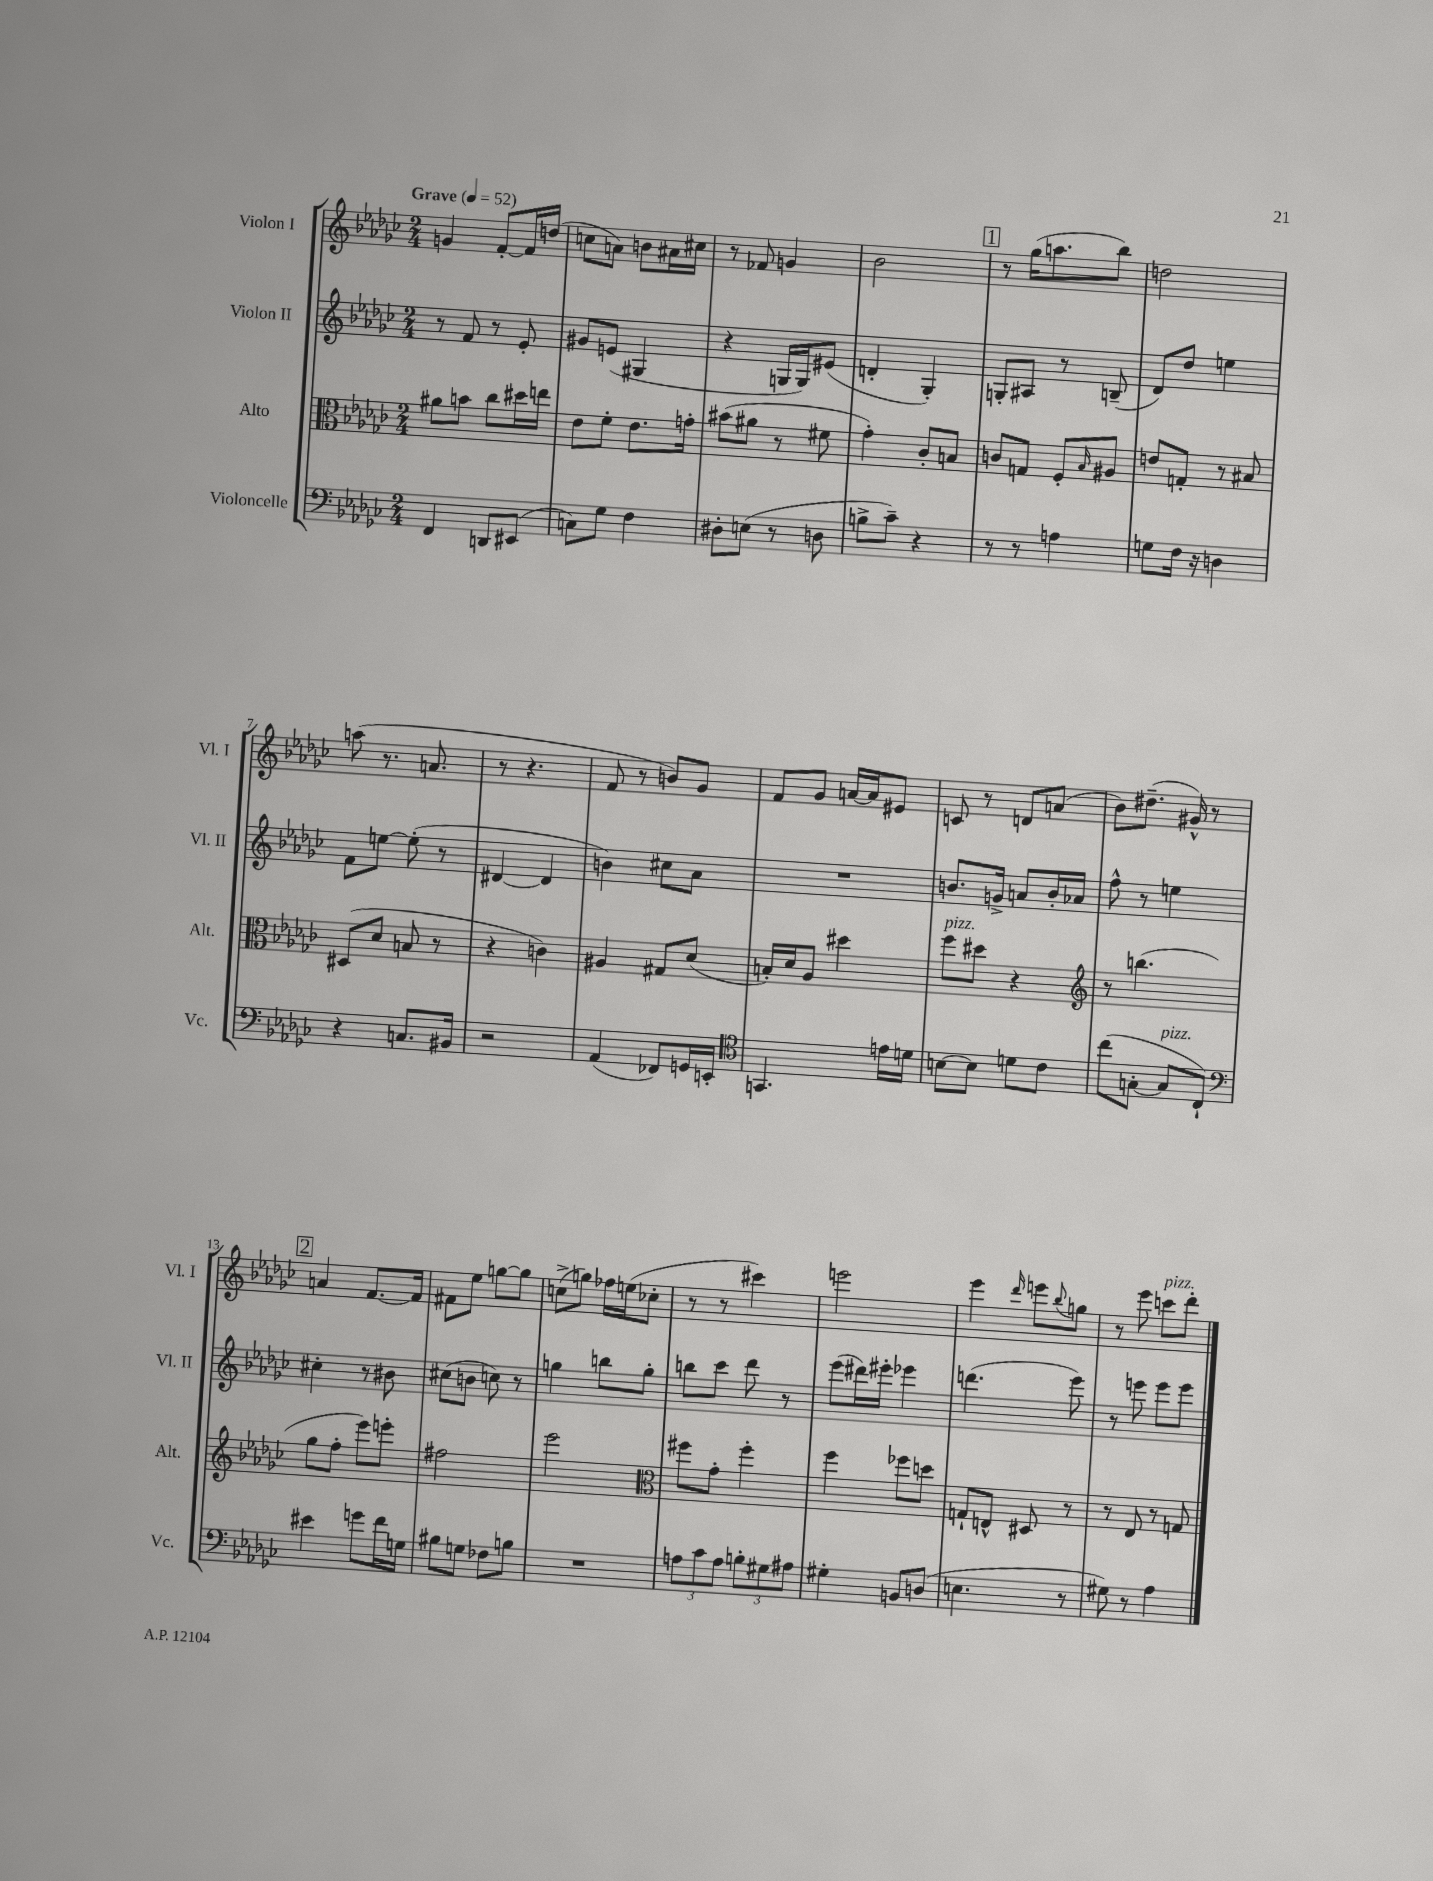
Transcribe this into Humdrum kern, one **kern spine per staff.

**kern	**kern	**kern	**kern
*part4	*part3	*part2	*part1
*staff4	*staff3	*staff2	*staff1
*I"Violoncelle	*I"Alto	*I"Violon II	*I"Violon I
*I'Vc.	*I'Alt.	*I'Vl. II	*I'Vl. I
*clefF4	*clefC3	*clefG2	*clefG2
*k[b-e-a-d-g-c-]	*k[b-e-a-d-g-c-]	*k[b-e-a-d-g-c-]	*k[b-e-a-d-g-c-]
*M2/4	*M2/4	*M2/4	*M2/4
*MM52	*MM52	*MM52	*MM52
=1	=1	=1	=1
!	!	!	!LO:TX:a:B:t=Grave
4FF/	8a#X\L	8r	4gn/
.	8bn\J	8f/	.
8DDn/L	8cc-\L	8r	[8f'/L
(8EE#X/J	16dd#X\L	8e-'/	16f/L]
.	16een\JJ	.	(16ddn/JJ
=2	=2	=2	=2
8Cn\L)	8e-\L	8g#X/L	8ccn\L
8G-\J	8f'\J	(8en/J	8an\J)
4F\	8.e-\L	4G#X/	8bn\L
.	.	.	16a#X\L
.	16gn'\Jk	.	16cc#X\JJ
=3	=3	=3	=3
8D#X'\L	(8b#X\L	4r	8r
(8En\J	8a#X\J	.	8f-X/
8r	8r	16Gn/LL	4gn/
.	.	16G/J)	.
8Dn\	8f#X\	(8e#X/J	.
=4	=4	=4	=4
8Bn^\L	4g-'\)	4dn'/	2b-\
8c-~\J)	.	.	.
4r	8c-'/L	4G-'/)	.
.	8Bn/J	.	.
!!LO:REH:place=s1:t=1
=5	=5	=5	=5
8r	8cn/L	8Gn'/L	8r
8r	8Gn/J	8A#X/J	(16gg-\KL
.	.	.	8.aan\
4An\	8F'/L	8r	.
.	16qqB-/	.	.
.	8A#X/J	(8Bn~/	8bb-\J)
=6	=6	=6	=6
8Gn\L	8en/L	8d-/L)	2ddn\
16F\Jk	8Gn'/J	8dd-/J	.
16r	.	.	.
4Dn\	8r	4een\	.
.	8B#X/	.	.
!!LO:LB:g=z
=7	=7	=7	=7
4r	(8D#X/L	8f\L	(8aan\
.	8d-/J	[8een\J	8.r
8.Cn/L	8Bn/	(8ee'\]	.
.	.	.	8.an/
.	8r	8r	.
16BB#X/Jk	.	.	.
=8	=8	=8	=8
2r	4r	[4d#X/	8r
.	.	.	4.r
.	4cn\)	4d#/]	.
=9	=9	=9	=9
(4AA-/	4A#X/	4bn\)	8f/
.	.	.	8r
8FF-X/L)	8G#X/L	8cc#X\L	8bn/L)
16GGn/L	(8d-/J	8a-\J	8g-/J
16EEn'/JJ	.	.	.
=10	=10	=10	=10
*clefC4	*	*	*
4.GGn/	16Bn'/LL)	2r	8f/L
.	16d-/J	.	.
.	8A-/J	.	8g-/J
.	4dd#X\	.	[16an/LL
.	.	.	16a/J]
16en\LL	.	.	8e#X/J
16dn\JJ	.	.	.
=11	=11	=11	=11
!	!LO:TX:a:i:t=pizz.	!	!
[8Bn\L	8ff\L	8.bn/L	8cn/
8B\J]	8dd#X\J	.	8r
.	.	16gn^/Jk	.
8dn\L	4r	8an/L	8dn/L
8c-\J	.	16b'/L	(8an/J
.	.	16a-X/JJ	.
=12	=12	=12	=12
*	*clefG2	*	*
(8cc-\L	8r	8ff^^\	8b-\L)
[8Gn'\J	(4.bbn\	8r	(8.dd#X~\J
!LO:TX:a:i:t=pizz.	!	!	!
8G/L]	.	4een\	.
.	.	.	16g#X^^/)
8C-`/J)	.	.	8r
!!LO:LB:g=z
!!LO:REH:place=s1:t=2
=13	=13	=13	=13
*clefF4	*	*	*
4e#X\	8gg-\L	4cc#X'\	4an/
.	8ff'\J	.	.
8gn\L	8eee-\L)	8r	[8.f/L
16f\L	8eeen'\J	8b#X\	.
16Gn\JJ	.	.	16f/Jk]
=14	=14	=14	=14
8B#X\L	2ff#X\	(8cc#X\L	8f#X\L
8Gn\J	.	8bn\J	8ee-\J
8F-X\L	.	8ccn\)	[8ggn\L
8Bn\J	.	8r	8gg\J]
=15	=15	=15	=15
2r	2eee-\	4ggn\	(8ccn^\L
.	.	.	8ggn\J)
.	.	8bbn\L	16ff-X\LL
.	.	.	(16een\J
.	.	8gg'\J	8cc-X'\J
=16	=16	=16	=16
*	*clefC3	*	*
12An\L	8ff#X\L	8bbn\L	8r
12c-\	.	.	.
.	8g-'\J	8ccc-\J	8r
12A\J	.	.	.
12Bn'\L	4ff#'\	8ddd-\	4ccc#X\)
12G#X\	.	.	.
.	.	8r	.
12A#X\J	.	.	.
=17	=17	=17	=17
4G#X'\	4ff\	(8eee-\L	2eeen\
.	.	16ddd#X\L)	.
.	.	16eee#X'\JJ	.
8BBn/L	8ff-X\L	4eee-X\	.
(8Dn/J	8ddn\J	.	.
=18	=18	=18	=18
4.En\	8Gn`/L	(4.dddn\	4eee-\
.	8En^^/J	.	.
.	.	.	16qqddd-/
.	8D#X/	.	8eeen\L
.	.	.	8qqbb-/
8r	8r	8eee-\)	8ggn\J
=19	=19	=19	=19
8G#X\)	8r	8r	8r
8r	8E-/	8eeen\	8eee-\
!	!	!	!LO:TX:a:i:t=pizz.
4A-\	8r	8eee\L	8cccn\L
.	8Gn/	8eee\J	8ddd-'\J
==	==	==	==
*-	*-	*-	*-
